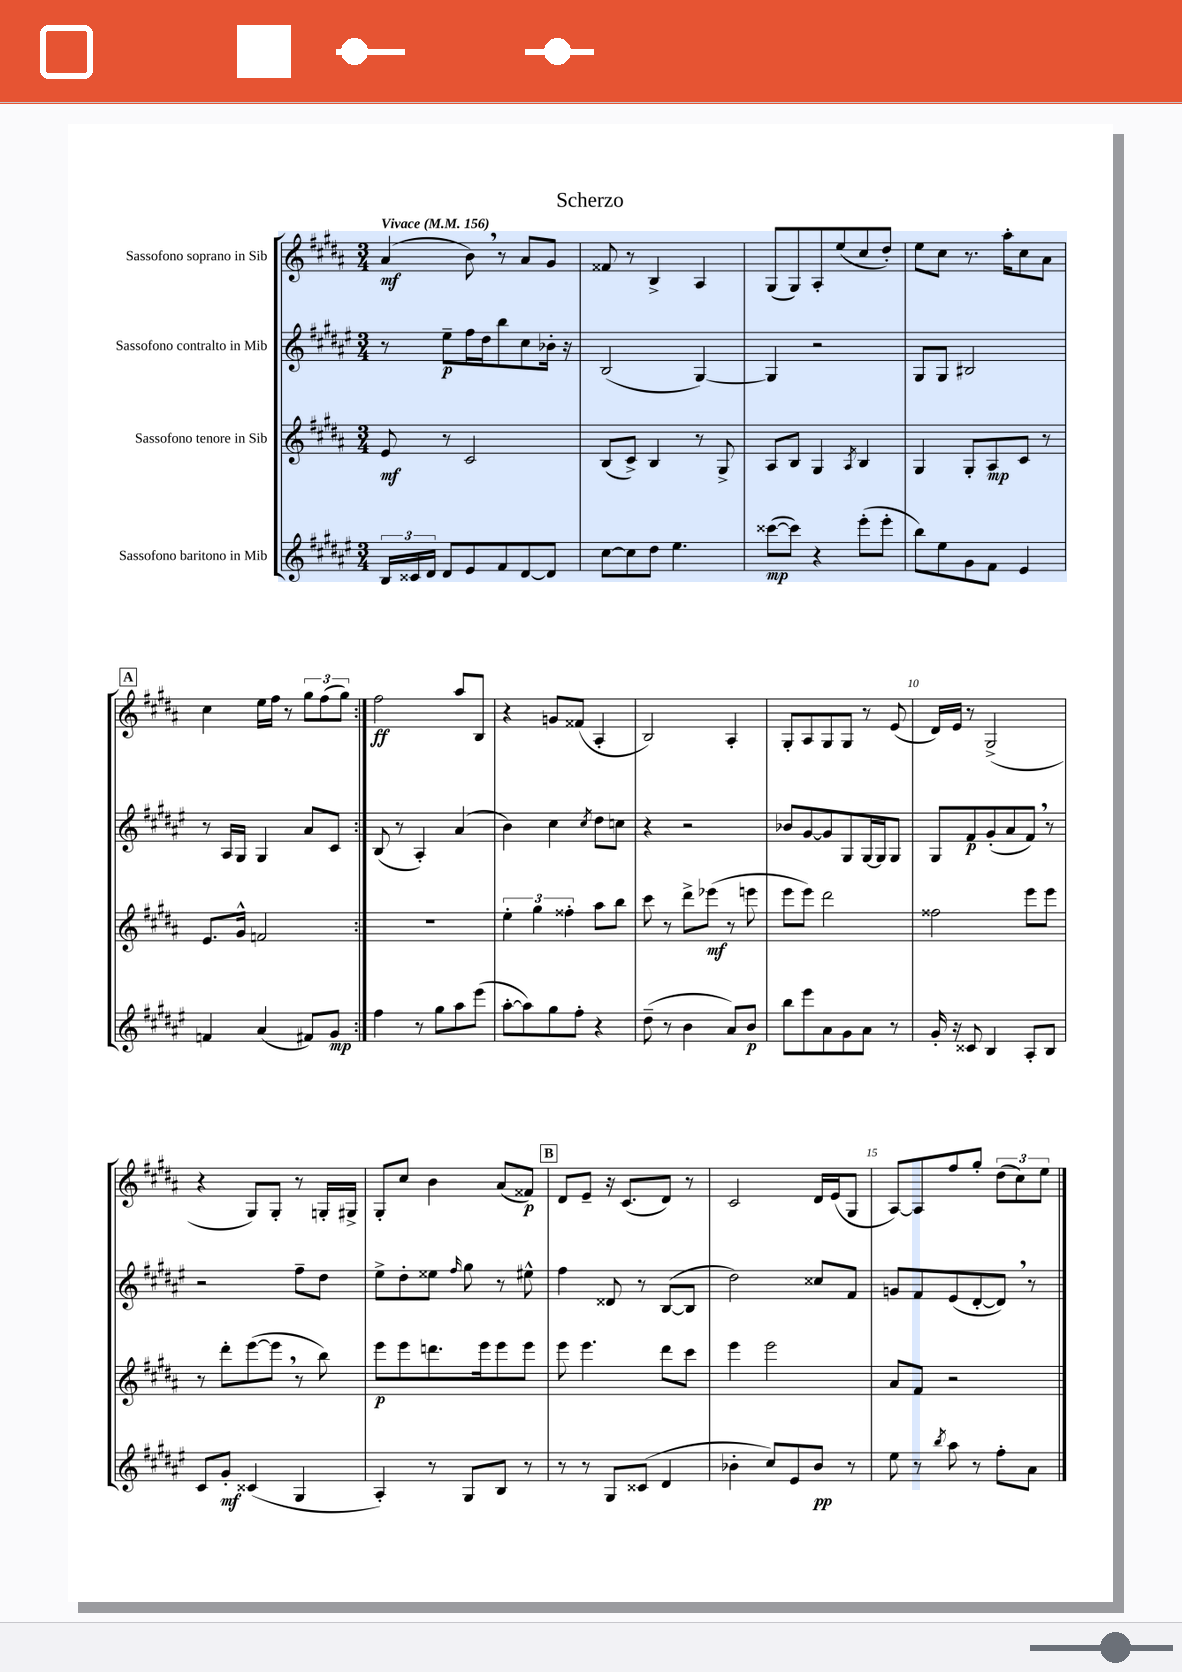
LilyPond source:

\header { title = "Scherzo" }
<<
\new StaffGroup <<
\new Staff = "s0" \with { instrumentName = "Sassofono soprano in Sib" } {
    \clef treble \key b \major \numericTimeSignature \time 3/4 \tempo "Vivace" 4 = 156
    \autoBeamOff \repeat volta 2 { ais'4\mf( b'8) \breathe r8 ais'8[ gis'8] |
    fisis'8 r8 b4-> ais4 |
    gis8[( gis8) ais8-. e''8( cis''8 dis''8]-.) |
    e''8[ cis''8] r8. ais''16[-. cis''8 ais'8] |
    \mark \markup { \box "A" } cis''4 e''16[ fis''16] r8 \tuplet 3/2 { gis''8[ fis''8( gis''8]) } | }
    fis''2\ff ais''8[ b8] |
    r4 g'8[ fisis'8]( ais4-. |
    b2) ais4-. |
    gis8[-. ais8 gis8 gis8] r8 e'8( |
    dis'16[) e'16] r8 gis2->( |
    r4 gis8[) gis8]-. r8 g16[-. gis16]-> |
    gis8[-. cis''8] b'4 ais'8[( fisis'8]\p) |
    \mark \markup { \box "B" } dis'8[ e'8]-- r16 cis'8.[( dis'8]) r8 |
    cis'2 dis'16[ e'16( gis8] |
    ais8[~) ais8 fis''8 gis''8]-. \tuplet 3/2 { dis''8[( cis''8) e''8] } \bar "|." |
}
\new Staff = "s1" \with { instrumentName = "Sassofono contralto in Mib" } {
    \clef treble \key fis \major \numericTimeSignature \time 3/4
    \autoBeamOff \repeat volta 2 { r8 eis''8[--\p fis''16 dis''16 b''8 cis''8 bes'16]-. r16 |
    b2( gis4~) |
    gis4 r2 |
    gis8[ gis8] bis2 |
    \mark \markup { \box "A" } r8 ais16[ gis16] gis4 ais'8[ cis'8] | }
    b8( r8 ais4-.) ais'4( |
    b'4) cis''4 \acciaccatura { cis''8 } dis''8[ c''8] |
    r4 r2 |
    bes'8[ gis'8~ gis'8 gis8 gis16~ gis16 gis8] |
    gis8[ fis'8\p gis'8-.( ais'8 fis'8]) \breathe r8 |
    r2 fis''8[-- dis''8] |
    eis''8[-> dis''8-. eisis''8] \grace { fis''16 } gis''8 r8 eis''8-^ |
    \mark \markup { \box "B" } fis''4 disis'8 r8 b8[~( b8] |
    dis''2) cisis''8[ fis'8] |
    g'8[ fis'8 eis'8( dis'8~-. dis'8]) \breathe r8 \bar "|." |
}
\new Staff = "s2" \with { instrumentName = "Sassofono tenore in Sib" } {
    \clef treble \key b \major \numericTimeSignature \time 3/4
    \autoBeamOff \repeat volta 2 { e'8\mf r8 cis'2 |
    b8[( cis'8]->) b4 r8 gis8-> |
    ais8[ b8] gis4 \acciaccatura { ais8 } b4 |
    gis4 gis8[-. ais8\mp cis'8] r8 |
    \mark \markup { \box "A" } e'8.[ gis'16]-^ f'2 | }
    R2. |
    \tuplet 3/2 { e''4-. gis''4 fisis''4-. } ais''8[ b''8] |
    cis'''8 r8 dis'''8[-> ees'''8]\mf( r8 e'''8 |
    e'''8[ e'''8]) dis'''2 |
    fisis''2 e'''8[ e'''8] |
    r8 dis'''8[-. e'''8~( e'''8] \breathe r8 b''8) |
    e'''8[\p e'''8 d'''8. e'''16 e'''8 e'''8] |
    \mark \markup { \box "B" } e'''8 e'''4. dis'''8[ cis'''8] |
    e'''4 e'''2 |
    ais'8[ fis'8] r2 \bar "|." |
}
\new Staff = "s3" \with { instrumentName = "Sassofono baritono in Mib" } {
    \clef treble \key fis \major \numericTimeSignature \time 3/4
    \autoBeamOff \repeat volta 2 { \tuplet 3/2 { b16[ cisis'16 dis'16] } dis'8[ eis'8 fis'8 dis'8~ dis'8] |
    cis''8[~ cis''8 dis''8] eis''4. |
    cisis'''8[~\mp( cisis'''8]) r4 eis'''8[-.( eis'''8]-. |
    b''8[) eis''8 gis'8 fis'8] eis'4 |
    \mark \markup { \box "A" } f'4 ais'4( fis'8[) gis'8]\mp | }
    fis''4 r8 gis''8[ ais''8 eis'''8]( |
    ais''8[~-. ais''8) gis''8 fis''8]-. r4 |
    dis''8--( r8 b'4 ais'8[) b'8]\p |
    b''8[ eis'''8 ais'8 gis'8 ais'8] r8 |
    gis'16-. r16 cisis'8 b4 ais8[-. b8] |
    cis'8[ gis'8]-.\mf cisis'4( gis4 |
    ais4-.) r8 gis8[ b8] r8 |
    \mark \markup { \box "B" } r8 r8 gis8[ cisis'8]( dis'4 |
    bes'4-. cis''8[) eis'8 bes'8]\pp r8 |
    eis''8 r8 \acciaccatura { b''8 } ais''8 r8 fis''8[-. ais'8] \bar "|." |
}
>>
>>
\layout { \context { \Score \override BarNumber.break-visibility = ##(#f #t #t) barNumberVisibility = #(every-nth-bar-number-visible 5) } }
